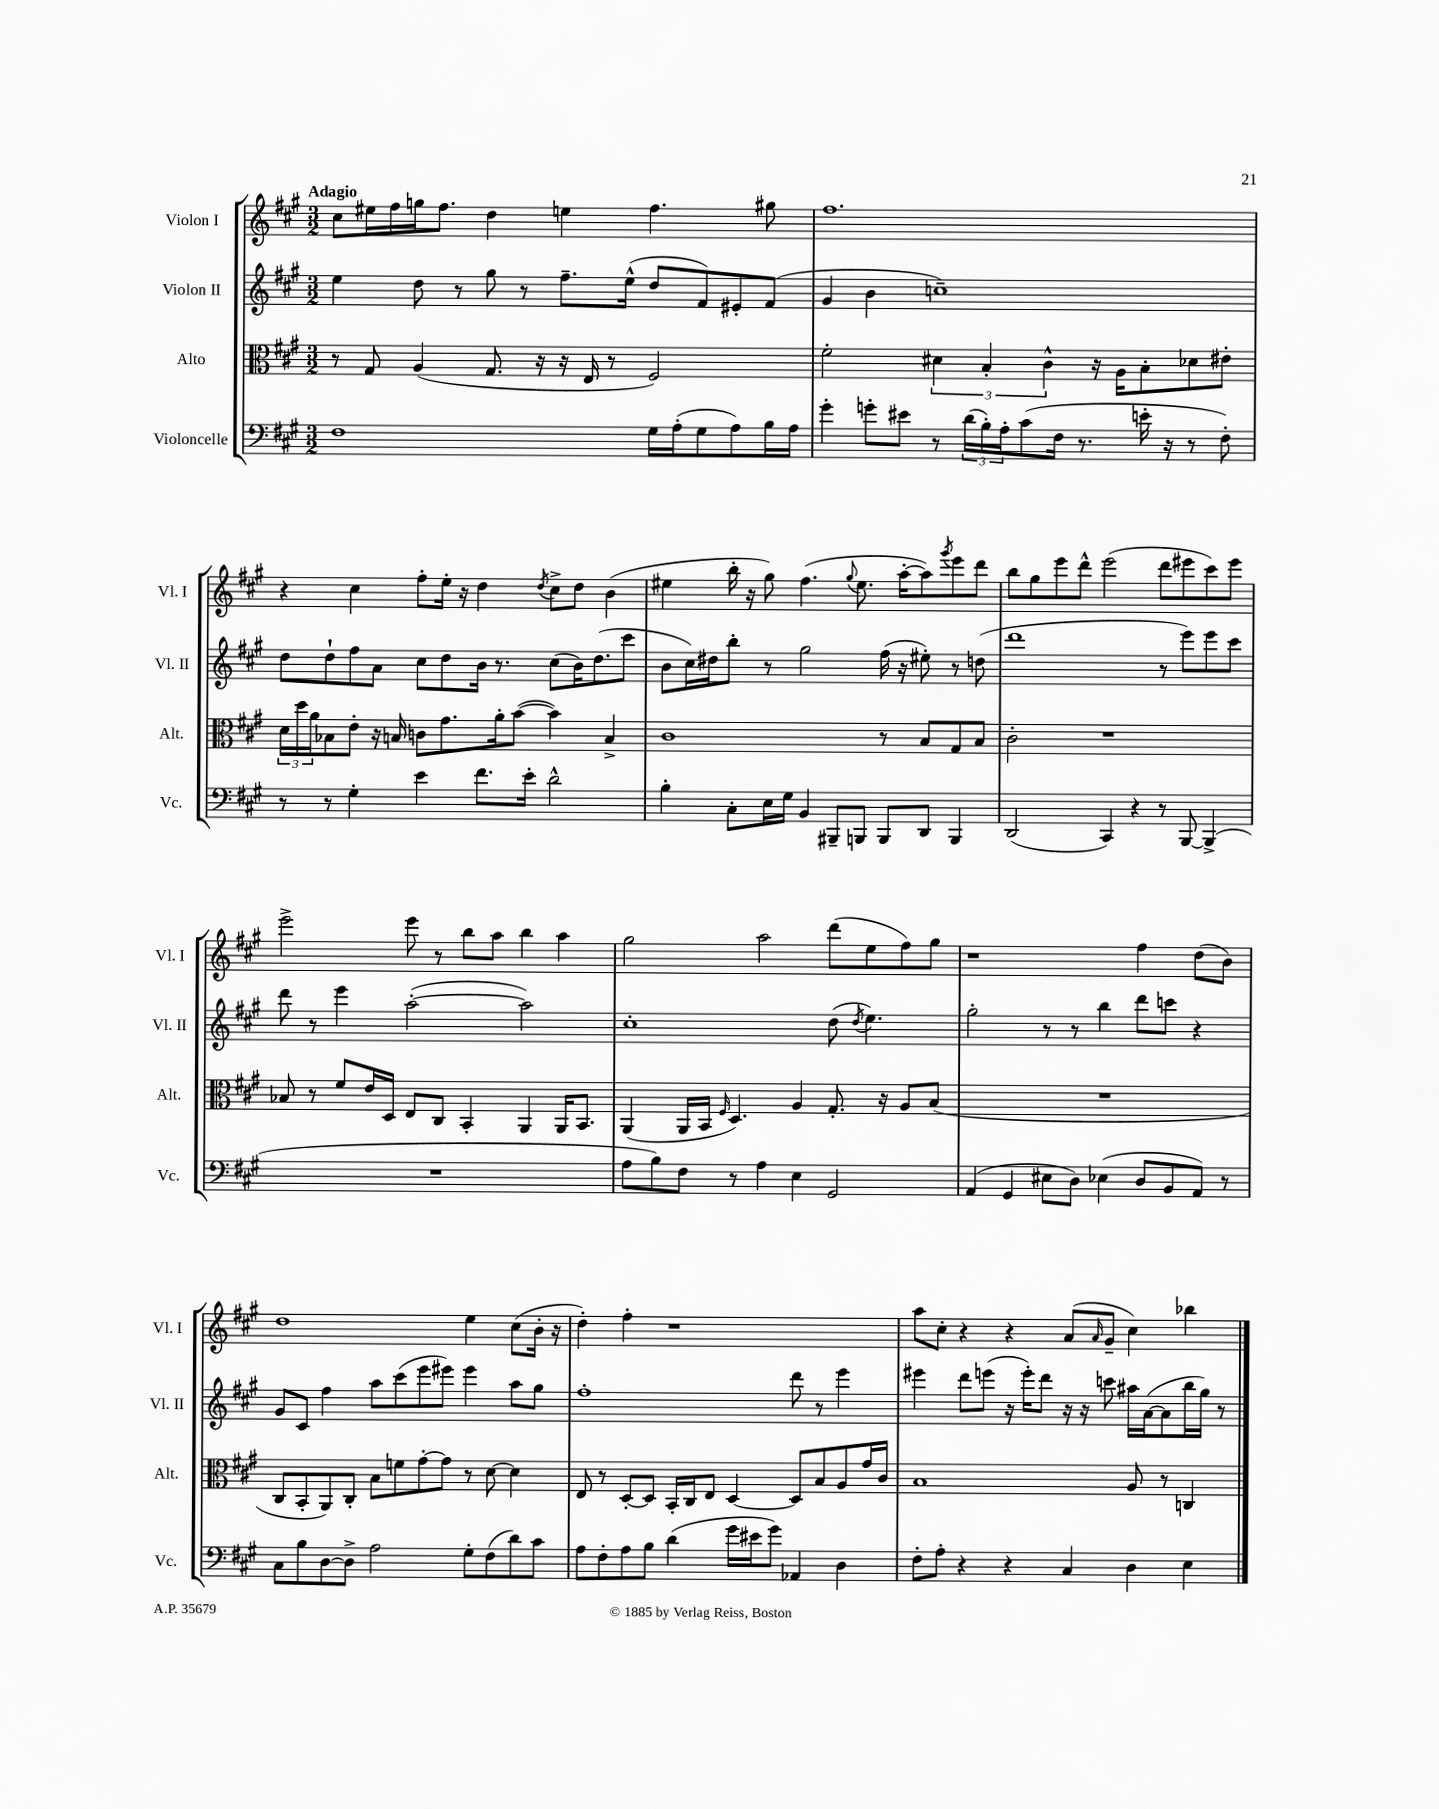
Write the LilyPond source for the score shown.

<<
\new StaffGroup <<
\new Staff = "s0" \with { instrumentName = "Violon I" shortInstrumentName = "Vl. I" } {
    \clef treble \key a \major \numericTimeSignature \time 3/2 \tempo "Adagio"
    cis''8 eis''16 fis''16 g''16 fis''8. d''4 e''4 fis''4. gis''8 |
    fis''1. |
    r4 cis''4 fis''8-. e''16-. r16 d''4 \acciaccatura { d''8 } cis''8-> d''8 b'4( |
    eis''4 b''16-. r16 gis''8) fis''4.( \appoggiatura { gis''8 } eis''8. a''16~-. a''8) \acciaccatura { gis'''8 } e'''8 d'''8 |
    b''8 gis''8 e'''8 d'''8-^ e'''2( d'''8 eis'''8 cis'''8) eis'''8 |
    e'''2-> e'''8 r8 b''8 a''8 b''4 a''4 |
    gis''2 a''2 d'''8( e''8 fis''8) gis''8 |
    r1 fis''4 d''8( b'8) |
    d''1 e''4 cis''8( b'16-. r16 |
    d''4-.) fis''4-. r1 |
    a''8 cis''8-. r4 r4 a'8( \grace { a'16 } gis'8-- cis''4) bes''4 \bar "|." |
}
\new Staff = "s1" \with { instrumentName = "Violon II" shortInstrumentName = "Vl. II" } {
    \clef treble \key a \major \numericTimeSignature \time 3/2
    e''4 d''8 r8 gis''8 r8 fis''8.-- e''16-^( d''8 fis'8) eis'8-. fis'8( |
    gis'4 b'4 c''1--) |
    d''8 d''8-! fis''8 a'8 cis''8 d''8 b'16 r8. cis''8( b'16) d''8.( cis'''8 |
    b'8 cis''16) dis''16 b''8-. r8 gis''2 fis''16( r16 eis''8-.) r8 d''8( |
    d'''1 r8 e'''8) e'''8 cis'''8 |
    d'''8 r8 e'''4 a''2~-.( a''2) |
    cis''1-. d''8( \acciaccatura { d''8 } e''4.) |
    gis''2-. r8 r8 b''4 d'''8 c'''8 r4 |
    gis'8 cis'8 fis''4 a''8 cis'''8( e'''8 eis'''8) eis'''4 a''8 gis''8 |
    fis''1-. d'''8 r8 e'''4 |
    eis'''4 d'''8 e'''8( r16 e'''16-.) d'''8 r16 r16 c'''8 ais''16 a'16~( a'8 b''16 gis''16) r8 \bar "|." |
}
\new Staff = "s2" \with { instrumentName = "Alto" shortInstrumentName = "Alt." } {
    \clef alto \key a \major \numericTimeSignature \time 3/2
    r8 gis8 a4( gis8. r16 r16 e16 r8 fis2) |
    fis'2-. \tuplet 3/2 { dis'4 b4-. cis'4-^ } r16 a16 b8-. des'8 eis'8-. |
    \tuplet 3/2 { d'16 d''16 a'16 } bes8 e'8-. r16 b16 c'8 gis'8. a'16-. b'8~( b'4) b4-> |
    cis'1 r8 b8 gis8 b8 |
    cis'2-. r1 |
    bes8 r8 fis'8 e'16 d16 e8 cis8 b,4-. a,4 a,16 b,8. |
    a,4( a,16 b,16 \grace { fis16 } d4.) a4 gis8.-. r16 a8 b8( |
    R1. |
    cis8 b,8-. a,8) cis8-. b8 f'8 gis'8~-. gis'8 r8 d'8~ d'4 |
    e8 r8 d8~-. d8 b,16-. cis16 e8 d4~ d8 b8 a8 gis'16 cis'16 |
    b1 a8 r8 c4 \bar "|." |
}
\new Staff = "s3" \with { instrumentName = "Violoncelle" shortInstrumentName = "Vc." } {
    \clef bass \key a \major \numericTimeSignature \time 3/2
    fis1 gis16 a16-.( gis8 a8) b16 a16 |
    gis'4-. g'8-. eis'8 r8 \tuplet 3/2 { d'16( b16-.) a16-. } cis'8( fis16 r8. e'16-. r16 r8 fis8-.) |
    r8 r8 gis4-. e'4 fis'8. e'16-. d'2-^ |
    b4-. cis8-. e16 gis16 b,4 bis,,8-- b,,8 b,,8 d,8 b,,4 |
    d,2( cis,4) r4 r8 b,,8~ b,,4->( |
    R1. |
    a8 b8) fis8 r8 a4 e4 gis,2 |
    a,4( gis,4 eis8 d8) ees4( d8 b,8 a,8) r8 |
    cis8 b8 d8~ d8-> a2 gis8-. fis8( d'8) cis'8 |
    a8 fis8-. a8 b8 d'4( gis'16 eis'16 gis'8) aes,4 d4 |
    fis8-. a8-. r4 r4 cis4 d4 e4 \bar "|." |
}
>>
>>
\layout { \context { \Score \remove "Bar_number_engraver" } }
